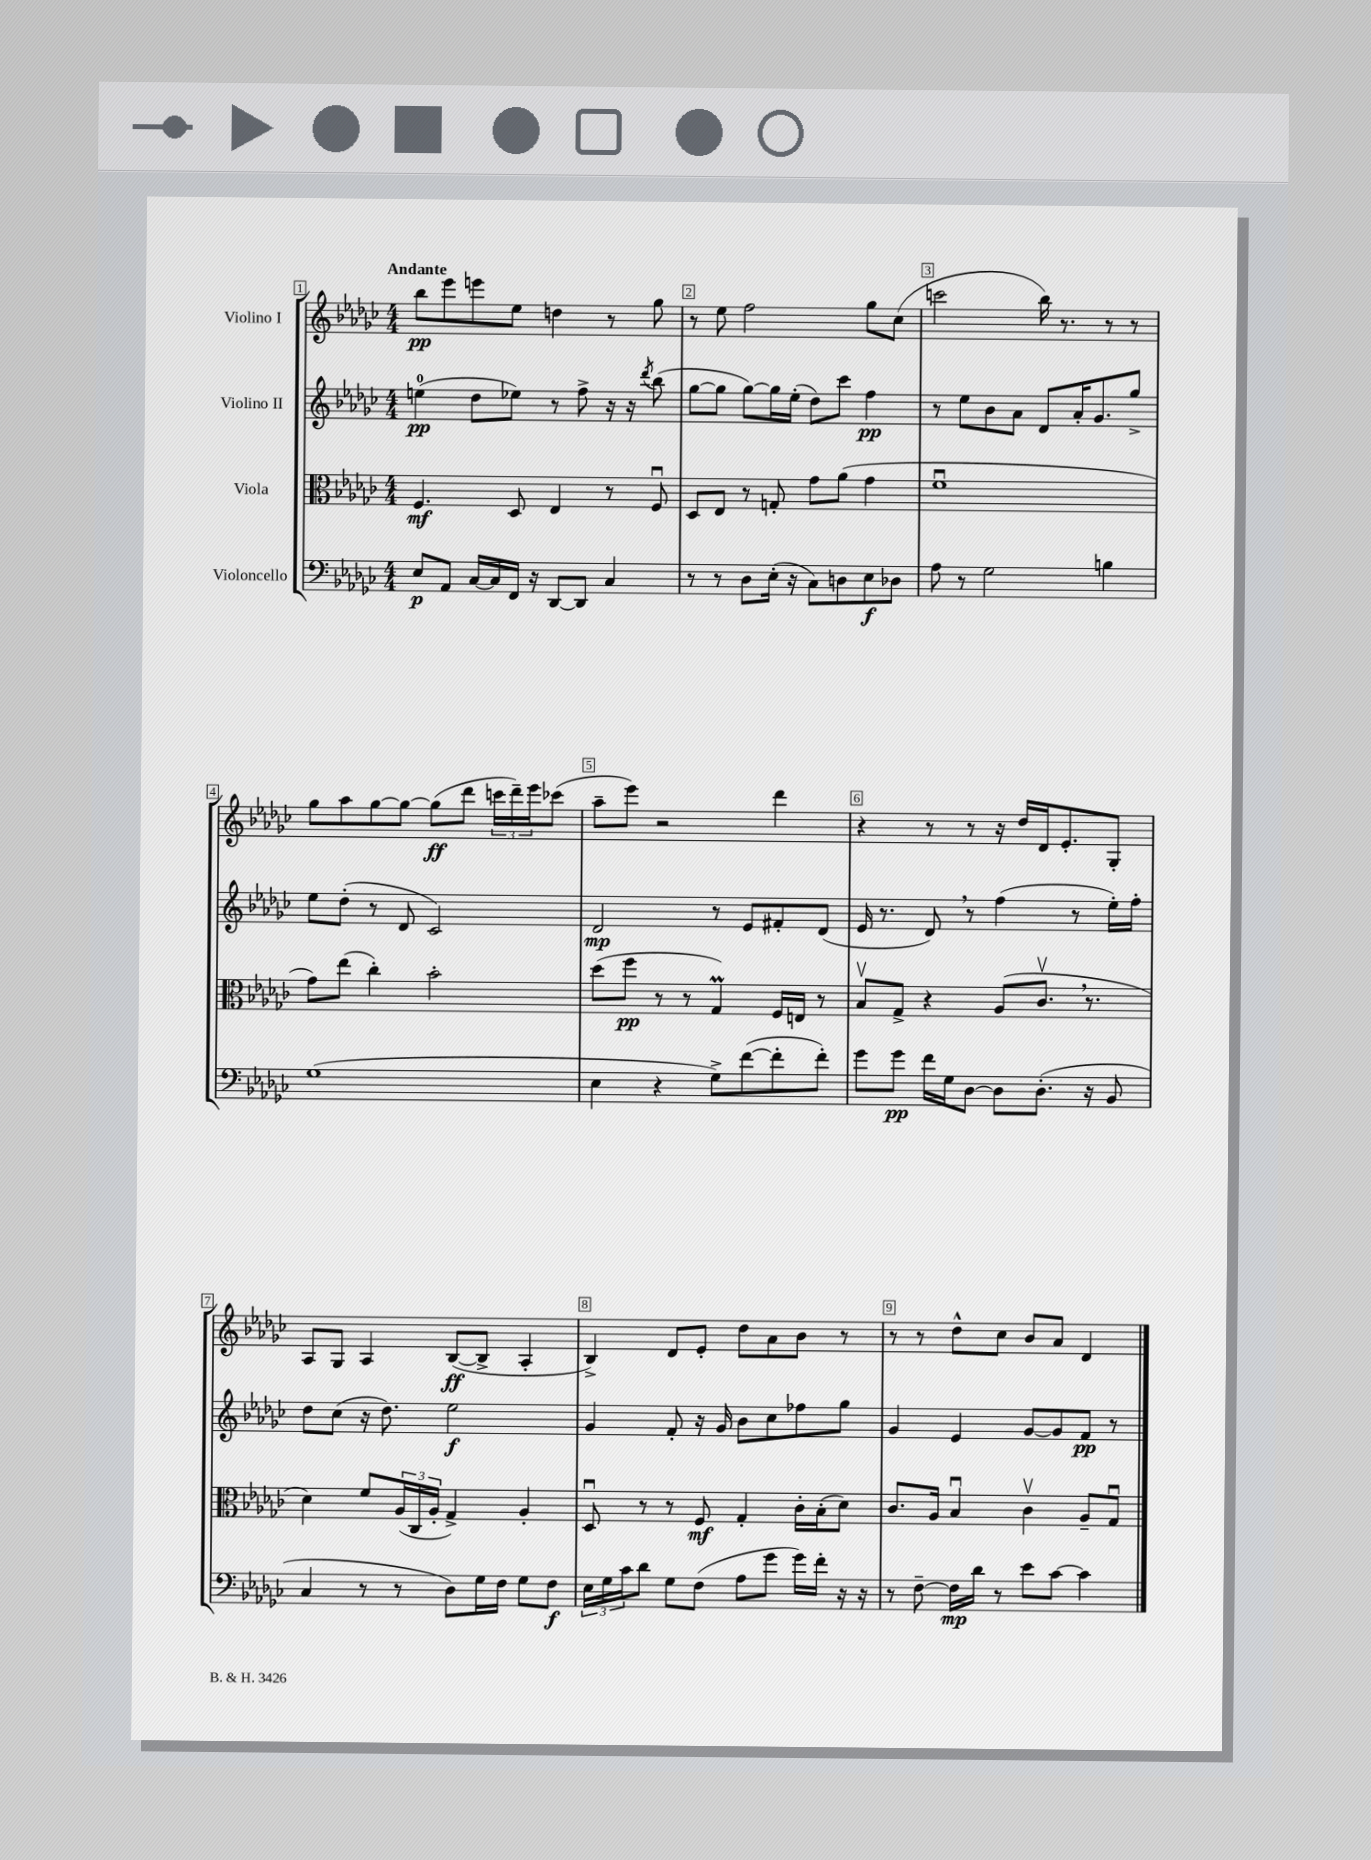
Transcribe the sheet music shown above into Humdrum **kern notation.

**kern	**kern	**kern	**kern
*staff4	*staff3	*staff2	*staff1
*clefF4	*clefC3	*clefG2	*clefG2
*k[b-e-a-d-g-c-]	*k[b-e-a-d-g-c-]	*k[b-e-a-d-g-c-]	*k[b-e-a-d-g-c-]
*M4/4	*M4/4	*M4/4	*M4/4
8E-	4.F	(4ee	8bb-
8AA-	.	.	8eee-
[16C-	.	8dd-	8eee
16C-]	.	.	.
16FF	8D-	8ee-)	8ee-
16r	.	.	.
[8DD-	4E-	8r	4dd
8DD-]	.	8ff^	.
4C-	8r	16r	8r
.	.	16r	.
.	.	8qddd-	.
.	8Fu	(8bb-	8gg-
=	=	=	=
8r	8D-	[8gg-	8r
8r	8E-	8gg-]	8ee-
8D-	8r	[8gg-)	2ff
(16E-'	8G'	16gg-]	.
16r	.	(16ee-'	.
8C-)	8g-	8dd-)	.
8D	(8a-	8ccc-	.
8E-	4g-	4ff	8gg-
8D-	.	.	(8cc-
=	=	=	=
8A-	1fu	8r	2ccc
8r	.	8ee-	.
2G-	.	8b-	.
.	.	8a-	.
.	.	8d-	16bb-)
.	.	.	8.r
.	.	16a-'	.
.	.	8.g-	.
4B	.	.	8r
.	.	8gg-^	8r
=	=	=	=
(1G-	8g-)	8ee-	8gg-
.	(8ee-	(8dd-'	8aa-
.	4cc-')	8r	[8gg-
.	.	8d-	8gg-_
.	2b-'	2c-)	(8gg-]
.	.	.	8ddd-
.	.	.	24ccc
.	.	.	24ddd-~)
.	.	.	24eee-
.	.	.	(8ccc-
=	=	=	=
4E-	(8dd-	2d-	8aa-~
.	8ff	.	8eee-)
4r	8r	.	2r
.	8r	.	.
8G-^)	4G-)	8r	.
([8f	.	8e-	.
8f']	16F	8f#'	4ddd-
.	16E	.	.
8f')	8r	(8d-	.
=	=	=	=
8g-	8B-v	16e-	4r
.	.	8.r	.
8g-	8G-^	.	.
16f	4r	8d-)	8r
16G-	.	.	.
[8D-	.	8r	8r
8D-]	(8A-	(4ff	16r
.	.	.	16dd-
(8.D-'	8.c-v	.	16d-
.	.	.	8.e-'
.	.	8r	.
16r	8.r	.	.
8BB-	.	16ee-')	8G-'
.	.	16ff'	.
=	=	=	=
4C-	4d-)	8dd-	8A-
.	.	(8cc-	8G-
8r	8f	16r	4A-
.	.	8.dd-)	.
8r	(24A-	.	.
.	24C-	.	.
.	24A-'	.	.
8D-)	4G-^)	2ee-	([8B-
16G-	.	.	8B-^]
16F	.	.	.
8G-	4A-'	.	4A-'
8F	.	.	.
=	=	=	=
24E-	8D-u	4g-	4B-^)
24G-	.	.	.
24c-	.	.	.
8d-	8r	.	.
8G-	8r	8f'	8d-
(8F	8F	16r	8e-'
.	.	16g-	.
8A-	4G-'	8b-	8dd-
8g-	.	8cc-	8a-
16g-)	16c-'	8ff-	8b-
16f'	(16B-'	.	.
16r	8d-)	8gg-	8r
16r	.	.	.
=	=	=	=
8r	8.c-	4g-	8r
[8F~	.	.	8r
.	16A-	.	.
16F]	4B-u	4e-	8dd-^^
16d-	.	.	.
8r	.	.	8cc-
8e-	4c-v	[8g-	8b-
[8c-	.	8g-]	8a-
4c-]	8A-~	8f	4d-
.	8G-u	8r	.
==	==	==	==
*-	*-	*-	*-
